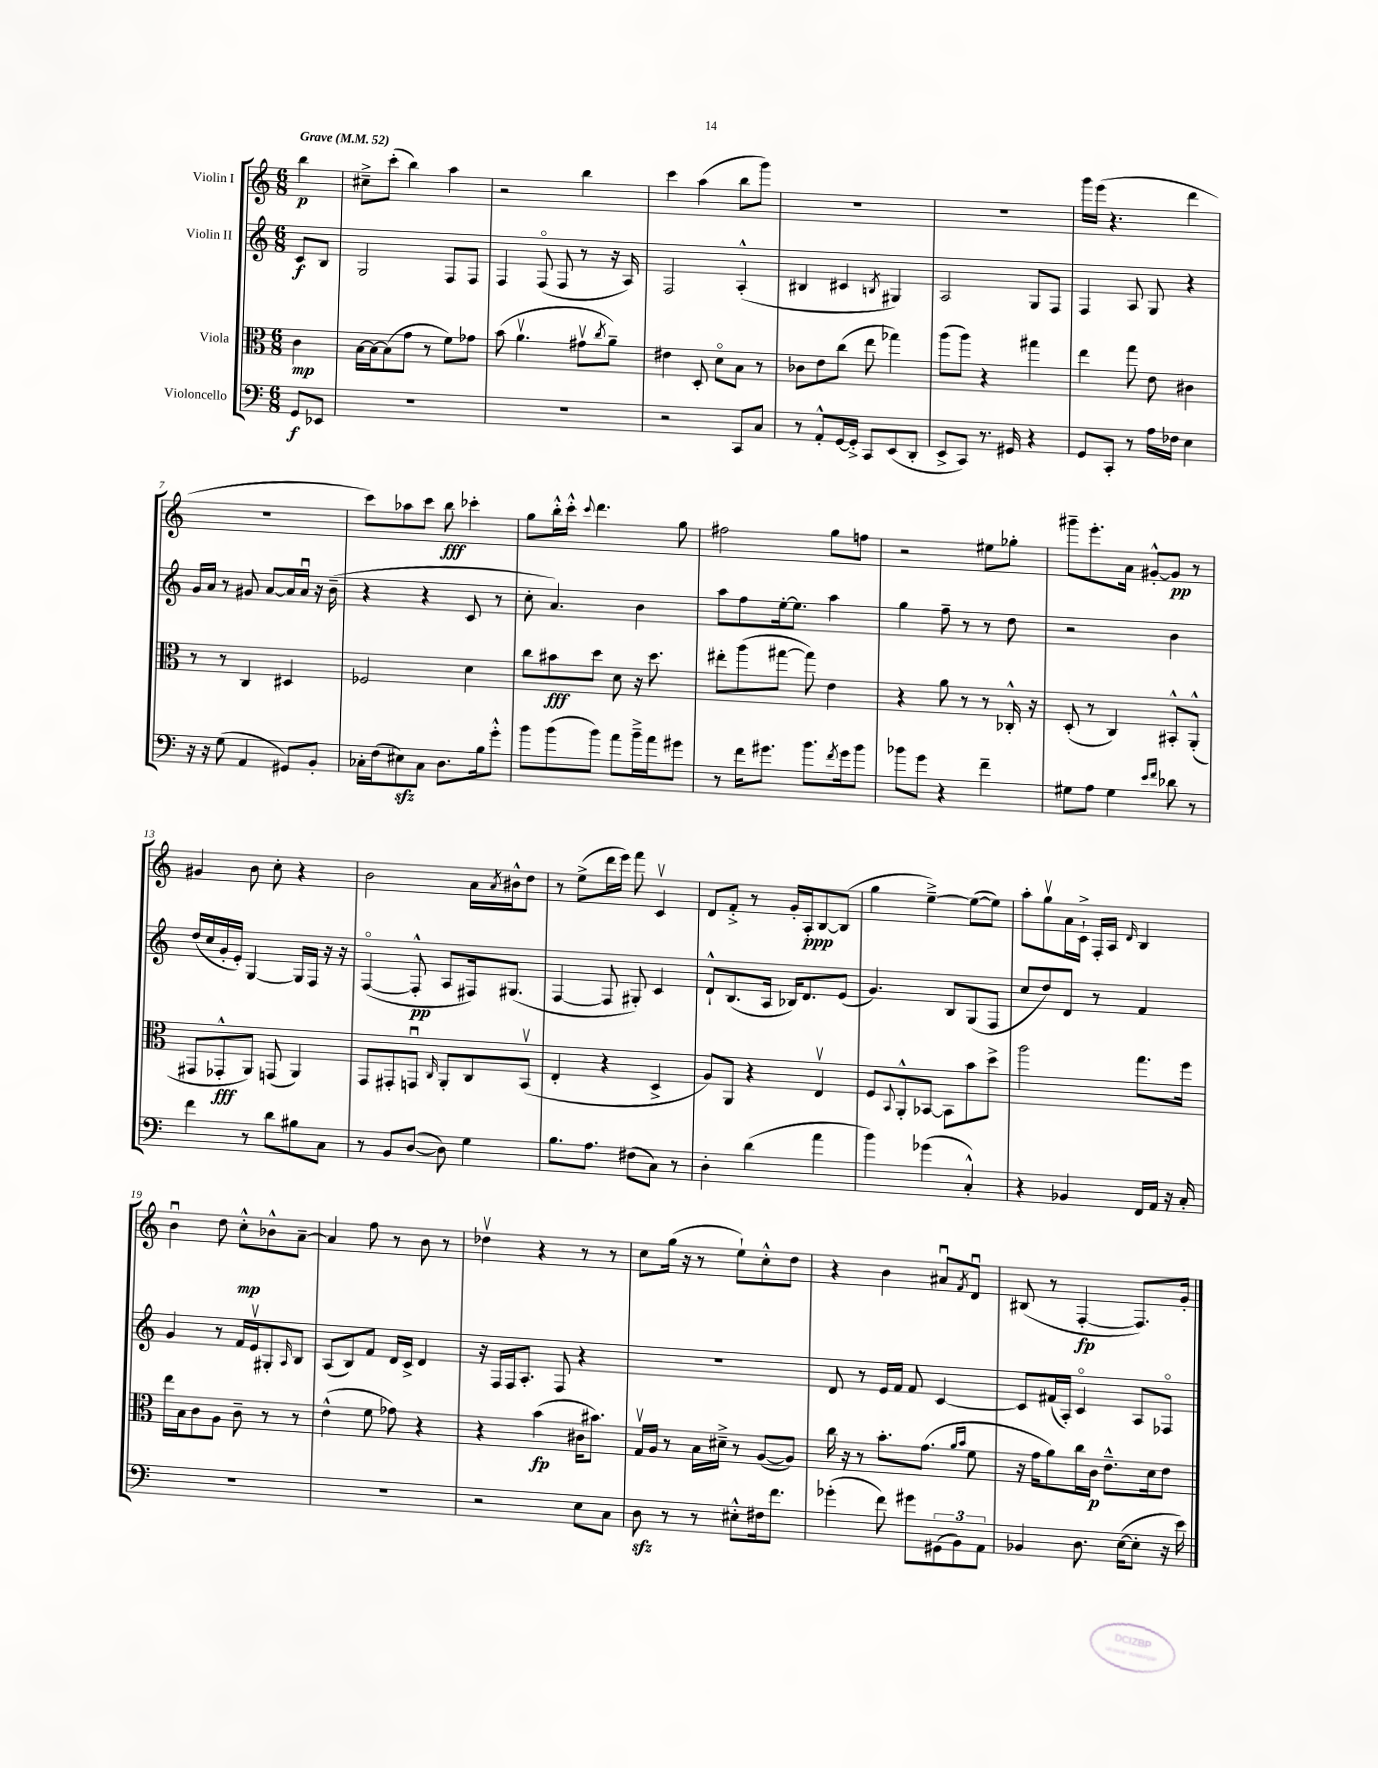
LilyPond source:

<<
\new StaffGroup <<
\new Staff = "s0" \with { instrumentName = "Violin I" } {
    \clef treble \key c \major \numericTimeSignature \time 6/8 \partial 4 \tempo "Grave" 4 = 52
    b''4\p |
    cis''8---> c'''8-.( b''4) a''4 |
    r2 b''4 |
    c'''4 a''4( b''8 g'''8) |
    R2. |
    R2. |
    g'''16 e'''16( r4. d'''4 |
    R2. |
    c'''8) aes''8 c'''8 b''8\fff ces'''4-. |
    g''8 b''16-.-^ c'''16-.-^ \appoggiatura { c'''8 } d'''4. g''8 |
    fis''2 g''8 f''8 |
    r2 eis''8 ges''8-. |
    gis'''8-- e'''8.-. a'16 gis'8~-.-^ gis'8\pp r8 |
    gis'4 b'8 c''8-. r4 |
    b'2 a'16 \acciaccatura { a'8 } bis'16-^ d''8 |
    r8 e''8->( d'''16 e'''16) f'''8 c'4\upbow |
    d'8 f'8-.-> r8 g'16-. a16-.\ppp b8~ b8( |
    g''4 e''4~--->) e''8~( e''8) |
    a''8-. g''8\upbow a'16 c'16-!-> f16-. a16 \grace { d'16 } b4 |
    b'4\downbow d''8 c''8-.-^\mp bes'8-^ a'8~-- |
    a'4 f''8 r8 b'8 r8 |
    des''4\upbow r4 r8 r8 |
    c''8 g''16( r16 r8 e''8-!) c''8-.-^ d''8 |
    r4 b'4 ais'8\downbow \acciaccatura { f'8 } d'8\downbow |
    bis8( r8 f4~-.\fp f8.) g'16-. \bar "|." |
}
\new Staff = "s1" \with { instrumentName = "Violin II" } {
    \clef treble \key c \major \numericTimeSignature \time 6/8 \partial 4
    c'8\f b8 |
    g2 f8 f8 |
    f4 f8\flageolet( f8 r8 r16 a16) |
    f2 a4-.-^( |
    bis4 cis'4 \acciaccatura { b8 } gis4) |
    a2 g8 f8 |
    f4 a8 g8 r4 |
    g'16 a'16 r8 gis'8 a'8~ a'16 a'16\downbow r16 b'16--( |
    r4 r4 c'8 r8 |
    c''8-. a'4.) b'4 |
    a''8 f''8 e''16~-. e''8. a''4 |
    g''4 f''8-- r8 r8 d''8 |
    r2 b'4 |
    d''16( c''16 g'16-. e'16-.) g4~ g16 f16 r16 r16 |
    f4~\flageolet( f8-.-^\pp a8 fis16) gis8.( |
    f4~ f8 gis8-.) c'4 |
    d'8-!-^ b8.( a16 bes16) d'8. e'8( |
    g'4.) b8 g8( f8 |
    c''8 d''8) d'8 r8 f'4 |
    g'4 r8 f'16 e'16\upbow gis8-. \grace { a16 } b8 |
    a8( b8) f'8 d'16 c'16-> d'4 |
    r16 f16 f16 a8.-. f8 r4 |
    R2. |
    d'8 r8 e'16 f'16 f'8 c'4~ |
    c'8 fis'16( a16-.) c'4\flageolet a8 fes8\flageolet \bar "|." |
}
\new Staff = "s2" \with { instrumentName = "Viola" } {
    \clef alto \key c \major \numericTimeSignature \time 6/8 \partial 4
    c'4\mp |
    b16~ b16~ b8( g'8 r8 f'8) ges'8 |
    b'8( a'4.\upbow gis'8\upbow \acciaccatura { c''8 } a'8--) |
    eis'4 d8-. d'8\flageolet b8 r8 |
    ces'8 e'8 c''8( e''8 ges''4) |
    a''8( a''8) r4 gis''4 |
    e''4 g''8 e'8 cis'4 |
    r8 r8 c4 dis4 |
    fes2 d'4 |
    c''8 bis'8\fff d''8 d'8 r16 d''8. |
    eis''8-. a''8( gis''8~ gis''8) e'4 |
    r4 a'8 r8 r8 ces16-.-^ r16 |
    d8-.( r8 c4) bis,8-.-^ a,8-.-^( |
    gis,8 ges,8-.-^\fff a,8) g,8( a,4) |
    g,8 gis,8-. g,8\downbow \grace { c16 } a,8-. c8 b,8\upbow( |
    e4-. r4 d4-> |
    a8) a,8 r4 e4\upbow |
    f8 \appoggiatura { b,8 } a,8-.-^ bes,8~ bes,8 b'8 d''8-> |
    a''2 g''8. f''16 |
    e''16 b16 c'8 a8 c'8-- r8 r8 |
    e'4-^( f'8 ges'8) r4 |
    r4 b'4\fp( cis'16 bis'8.) |
    g16\upbow a16 r8 b16 dis'16---> r8 a8~( a8) |
    c''16 r16 r8 b'8.-. g'8.( \grace { a'16 b'16 } f'8 |
    r16 g'16 a'8) c''16 c'16\p e'8.---^ d'16 e'8 \bar "|." |
}
\new Staff = "s3" \with { instrumentName = "Violoncello" } {
    \clef bass \key c \major \numericTimeSignature \time 6/8 \partial 4
    g,8\f ees,8 |
    R2. |
    R2. |
    r2 c,8 c8 |
    r8 a,8-.-^ g,16~ g,16-.-> c,8 e,8( d,8-. |
    e,8-> c,8) r8. gis,16 r4 |
    g,8 c,8-. r8 a16 fes16 e4 |
    r16 r16 g8( a,4 gis,8) b,8-. |
    ces16-. f16( eis8\sfz) ces8 d8. b16 g'8-.-^ |
    b'8 b'8( b'8) a'8 b'16---> a'16 gis'8 |
    r8 f'16 gis'8. b'8. \acciaccatura { f'8 } gis'16 b'8 |
    bes'8 g'8 r4 f'4-- |
    gis8 a8 gis4 \grace { e'16 f'16 } des'8 r8 |
    f'4 r8 d'8 bis8 c8 |
    r8 b,8 d8~( d8) g4 |
    b8. a8. fis8( c8) r8 |
    d4-. d'4( a'4 |
    b'4) ges'4( c4-.-^) |
    r4 bes,4 f,16 a,16 r16 c16-. |
    R2. |
    R2. |
    r2 e8 c8 |
    d8\sfz r8 r8 eis8-.-^ fis16 f'8. |
    ges'4-.( f'8) gis'8 \tuplet 3/2 { gis,8( b,8) a,8 } |
    bes,4 d8. e16~( e8-. r16 e'16) \bar "|." |
}
>>
>>
